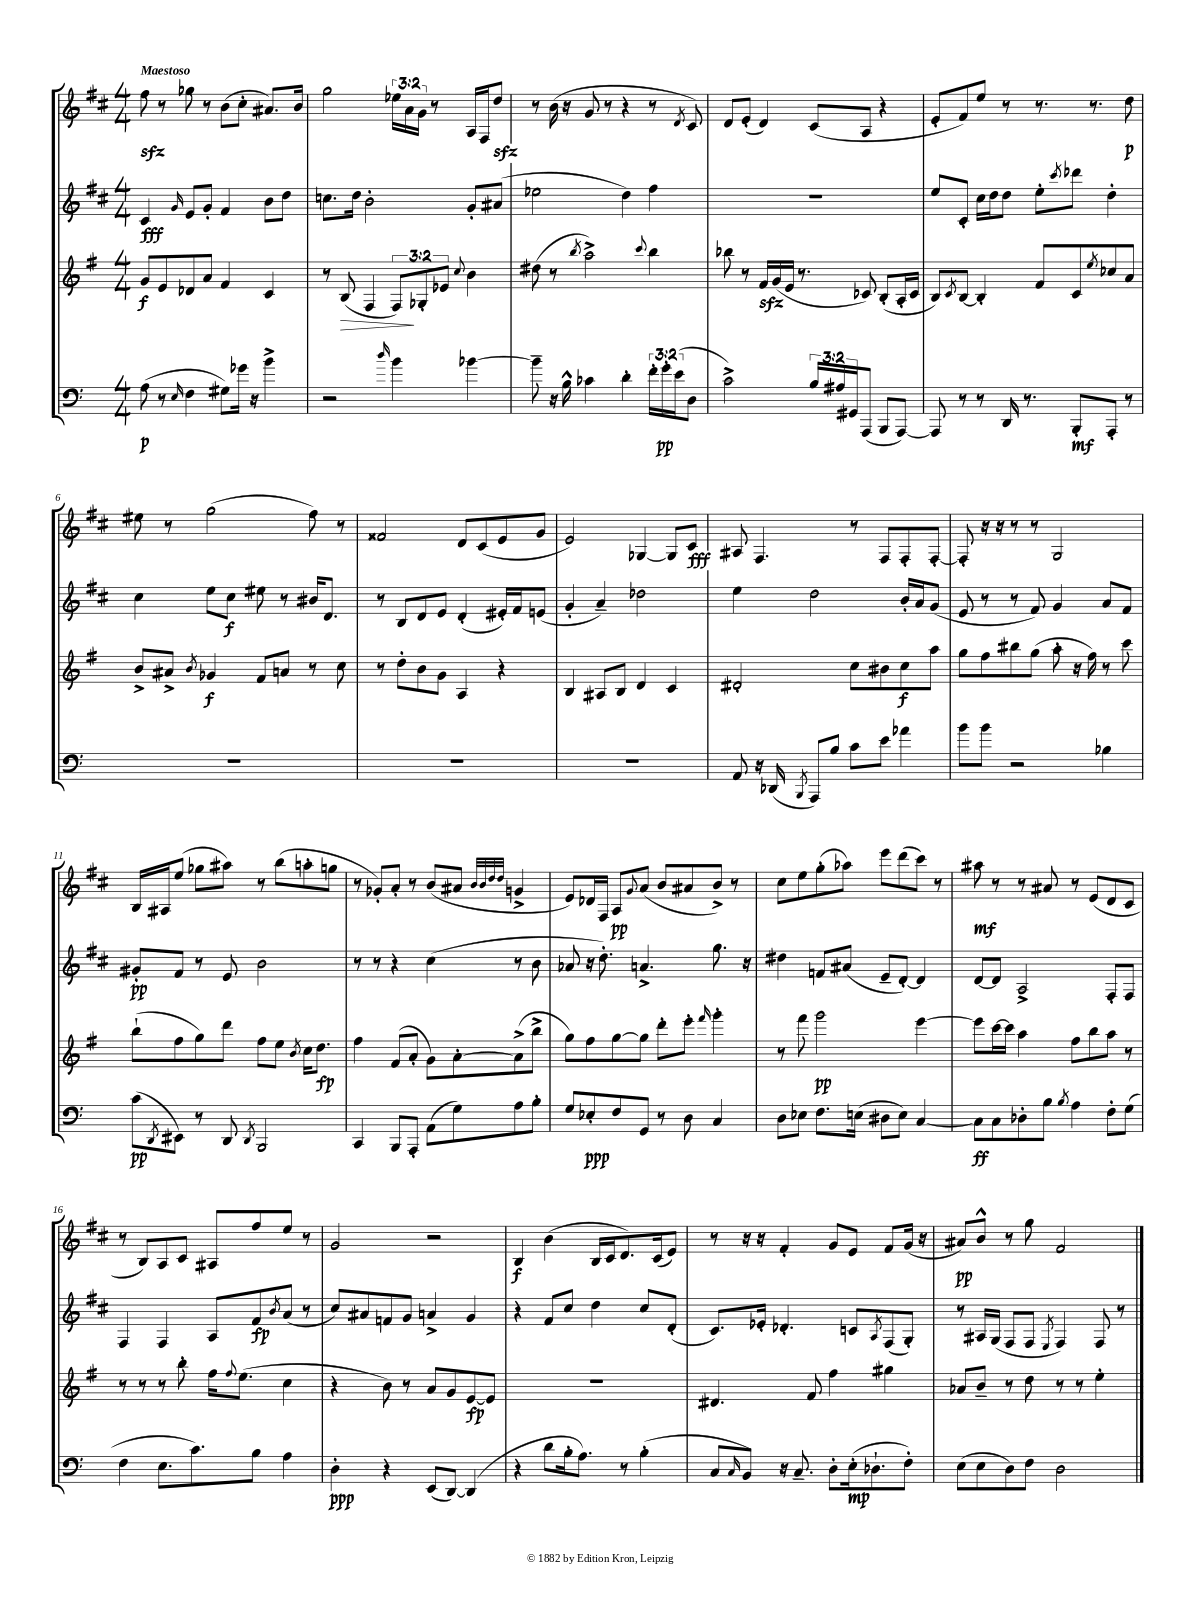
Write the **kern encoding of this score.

**kern	**kern	**kern	**kern
*staff4	*staff3	*staff2	*staff1
*clefF4	*clefG2	*clefG2	*clefG2
*k[]	*k[f#]	*k[f#c#]	*k[f#c#]
*M4/4	*M4/4	*M4/4	*M4/4
(8A	8g	4c#	8ff#
8r	8e	.	8r
16qqE	.	16qqg	.
4F	8d-	8e	8gg-
.	8a	8g'	8r
8G#)	4f#	4f#	(8b
16g-	.	.	8cc#'
16r	.	.	.
4b^	4c	8b	8.a#)
.	.	8dd	.
.	.	.	16b
=	=	=	=
2r	8r	8.cc	2gg
.	(8B	.	.
.	.	16dd	.
.	4F#	2b'	.
16qqdd	.	.	.
4b	12F#)	.	24ee-
.	.	.	24a
.	12G-'	.	24g
.	.	.	8r
.	12e-	.	.
.	8qqcc	.	.
[4b-	4b	8g'	16A
.	.	.	16F#
.	.	(8a#	8dd
=	=	=	=
8b-~]	(8dd#	2ee-	8r
16r	8r	.	(16b
16B^^	.	.	16r
.	8qbb	.	.
4c-	2aa^)	.	8g
.	.	.	8r
4d'	.	4dd)	4r
.	8qqccc	.	.
24f'	4bb	4ff#	8r
24g'	.	.	.
(24e	.	.	.
.	.	.	8qd
8D	.	.	8c#)
=	=	=	=
2c^)	8bb-	1r	8d
.	8r	.	(8e'
.	16f#	.	4d)
.	(16g	.	.
.	16e	.	.
.	8.r	.	.
24B	.	.	(8c#
24A#	.	.	.
24GG#	.	.	.
(8AAA	8c-)	.	8A
8BBB	(8B'	.	4r
[8AAA)	16A'	.	.
.	16c-	.	.
=	=	=	=
8AAA]	8B)	8ee	8e'
.	8qc	.	.
8r	[8B	8c#'	8f#)
8r	4B']	16cc#	8ee
.	.	16dd	.
16DD	.	8dd	8r
8.r	.	.	.
.	8f#	8ee'	8.r
.	.	8qccc#	.
8BBB'	8c	8ddd-	.
.	.	.	8.r
.	8qee	.	.
8AAA'	8cc-	4dd'	.
8r	8a	.	8dd
=	=	=	=
1r	8b^	4cc#	8ee#
.	8a#^	.	8r
.	8qb	.	.
.	4g-	8ee	(2gg
.	.	8cc#	.
.	8f#	8ee#	.
.	8a	8r	.
.	8r	16b#	8ff#)
.	.	8.d	.
.	8cc	.	8r
=	=	=	=
1r	8r	8r	2f##
.	8dd'	8B	.
.	8b	8d	.
.	8g	8e	.
.	4A	(4d'	8d
.	.	.	(8c#
.	4r	16e#')	8e
.	.	16f#	.
.	.	(8e	8g
=	=	=	=
1r	4B	4g'	2e)
.	8A#	4a~)	.
.	8B	.	.
.	4d	2dd-	[4G-
.	4c	.	8G-]
.	.	.	8c#
=	=	=	=
8AA	2d#'	4ee	8A#
16r	.	.	4.F#
(16DD-	.	.	.
8qBBB	.	.	.
8AAA)	.	2dd	.
8B	.	.	.
8c	8cc	.	8r
8e	8b#	.	8F#
4a-	8cc	16b'	8F#'
.	.	16a	.
.	8aa	(8g	[8F#'
=	=	=	=
8b	8gg	8e	8F#']
8b	8ff#	8r	16r
.	.	.	16r
2r	8bb#	8r	8r
.	(8gg	8f#)	8r
.	8aa'	4g	2G
.	16r	.	.
.	16ff#)	.	.
4B-	8r	8a	.
.	8ccc	8f#	.
=	=	=	=
(8c	(8bb`	8g#'	16B
.	.	.	16A#
8qDD	.	.	.
8EE#)	8ff#	8f#	(8ee
8r	8gg)	8r	8gg-
8DD	8ddd	8e	8aa#)
8qDD	.	.	.
2BBB	8ff#	2b	8r
.	8ee	.	(8bb
.	8qb	.	.
.	16cc	.	8aa'
.	8.dd	.	.
.	.	.	8gg
=	=	=	=
4CC	4ff#	8r	8r
.	.	8r	8g-')
8BBB	(8f#	4r	8a'
8AAA'	8a'	.	8r
(8AA	8g)	(4cc#	(8b
8G)	[8a'	.	8a#
.	.	.	32qqb
.	.	.	32qqb
.	.	.	32qqdd
.	.	.	32qqdd
8A	(8a^]	8r	4g^
8B'	8bb^	8b	.
=	=	=	=
8G	8gg)	8a-	8e)
8E-'	8ff#	16r	16d-
.	.	8.dd')	16F#
8F	[8gg	.	8A
.	.	.	8qqg
8GG	8gg]	4.a^	(8a
8r	8ddd'	.	8b
8D	8eee'	.	8a#
.	16qqfff#	.	.
4C	4ggg'	8.gg	8b^)
.	.	.	8r
.	.	16r	.
=	=	=	=
8D	8r	4dd#	8cc#
8E-	8fff#	.	8ee
8.F	2ggg	8f	(8gg'
.	.	(8a#	8aa-)
(16E	.	.	.
8D#	.	8e~	8eee
8E)	.	[8d')	(8ddd
[4C	[4eee	4d]	8ccc#)
.	.	.	8r
=	=	=	=
8C]	8eee]	[8d	8aa#
8C	[16ccc	8d]	8r
.	16ccc]	.	.
8D-'	4aa	2A^	8r
8B	.	.	8a#
8qB	.	.	.
4A	8ff#	.	8r
.	8bb	.	(8e
8F'	8aa	8F#'	8d
(8G	8r	8F#	8c#
=	=	=	=
4F	8r	4F#	8r
.	8r	.	8B)
8.E	8r	4F#	8A
.	8bb'	.	8c#
8.c)	.	.	.
.	16ff#	8A	8A#
.	8qqff#	.	.
.	(8.ee	.	.
8B	.	8f#	8ff#
.	.	8qb	.
4A	4cc	(8a	8ee
.	.	8r	8r
=	=	=	=
4D'	4r	8cc#)	2g
.	.	8a#	.
4r	8b)	8f	.
.	8r	8g	.
(8EE	8a	4a^	2r
[8DD)	8g	.	.
(4DD]	[8e	4g	.
.	8e]	.	.
=	=	=	=
4r	1r	4r	4B
8d	.	8f#	(4b
16B'	.	8cc#	.
8.A)	.	.	.
.	.	4dd	16B
.	.	.	16c#
8r	.	.	8.d)
(4B'	.	8cc#	.
.	.	.	(16c#
.	.	(8d'	8e)
=	=	=	=
8C	4.d#	8.c#)	8r
16qqC	.	.	.
8BB)	.	.	16r
.	.	16e-'	16r
16r	.	4.d-'	4f#'
8.C~	.	.	.
.	8f#	.	.
8D'	4ff#	.	8g
(16E'	.	8c	8e
8.D-`	.	.	.
.	.	8qA	.
.	4gg#	(8F#	8f#
8F')	.	8G')	(16g
.	.	.	16r
=	=	=	=
(8E	8a-	8r	8a#)
8E	8b~	16A#	8b^^
.	.	(16G	.
8D)	8r	8F#	8r
8F	8dd	8F#	8gg
.	.	8qE	.
2D	8r	4F#)	2f#
.	8r	.	.
.	4ee'	8F#	.
.	.	8r	.
==	==	==	==
*-	*-	*-	*-
